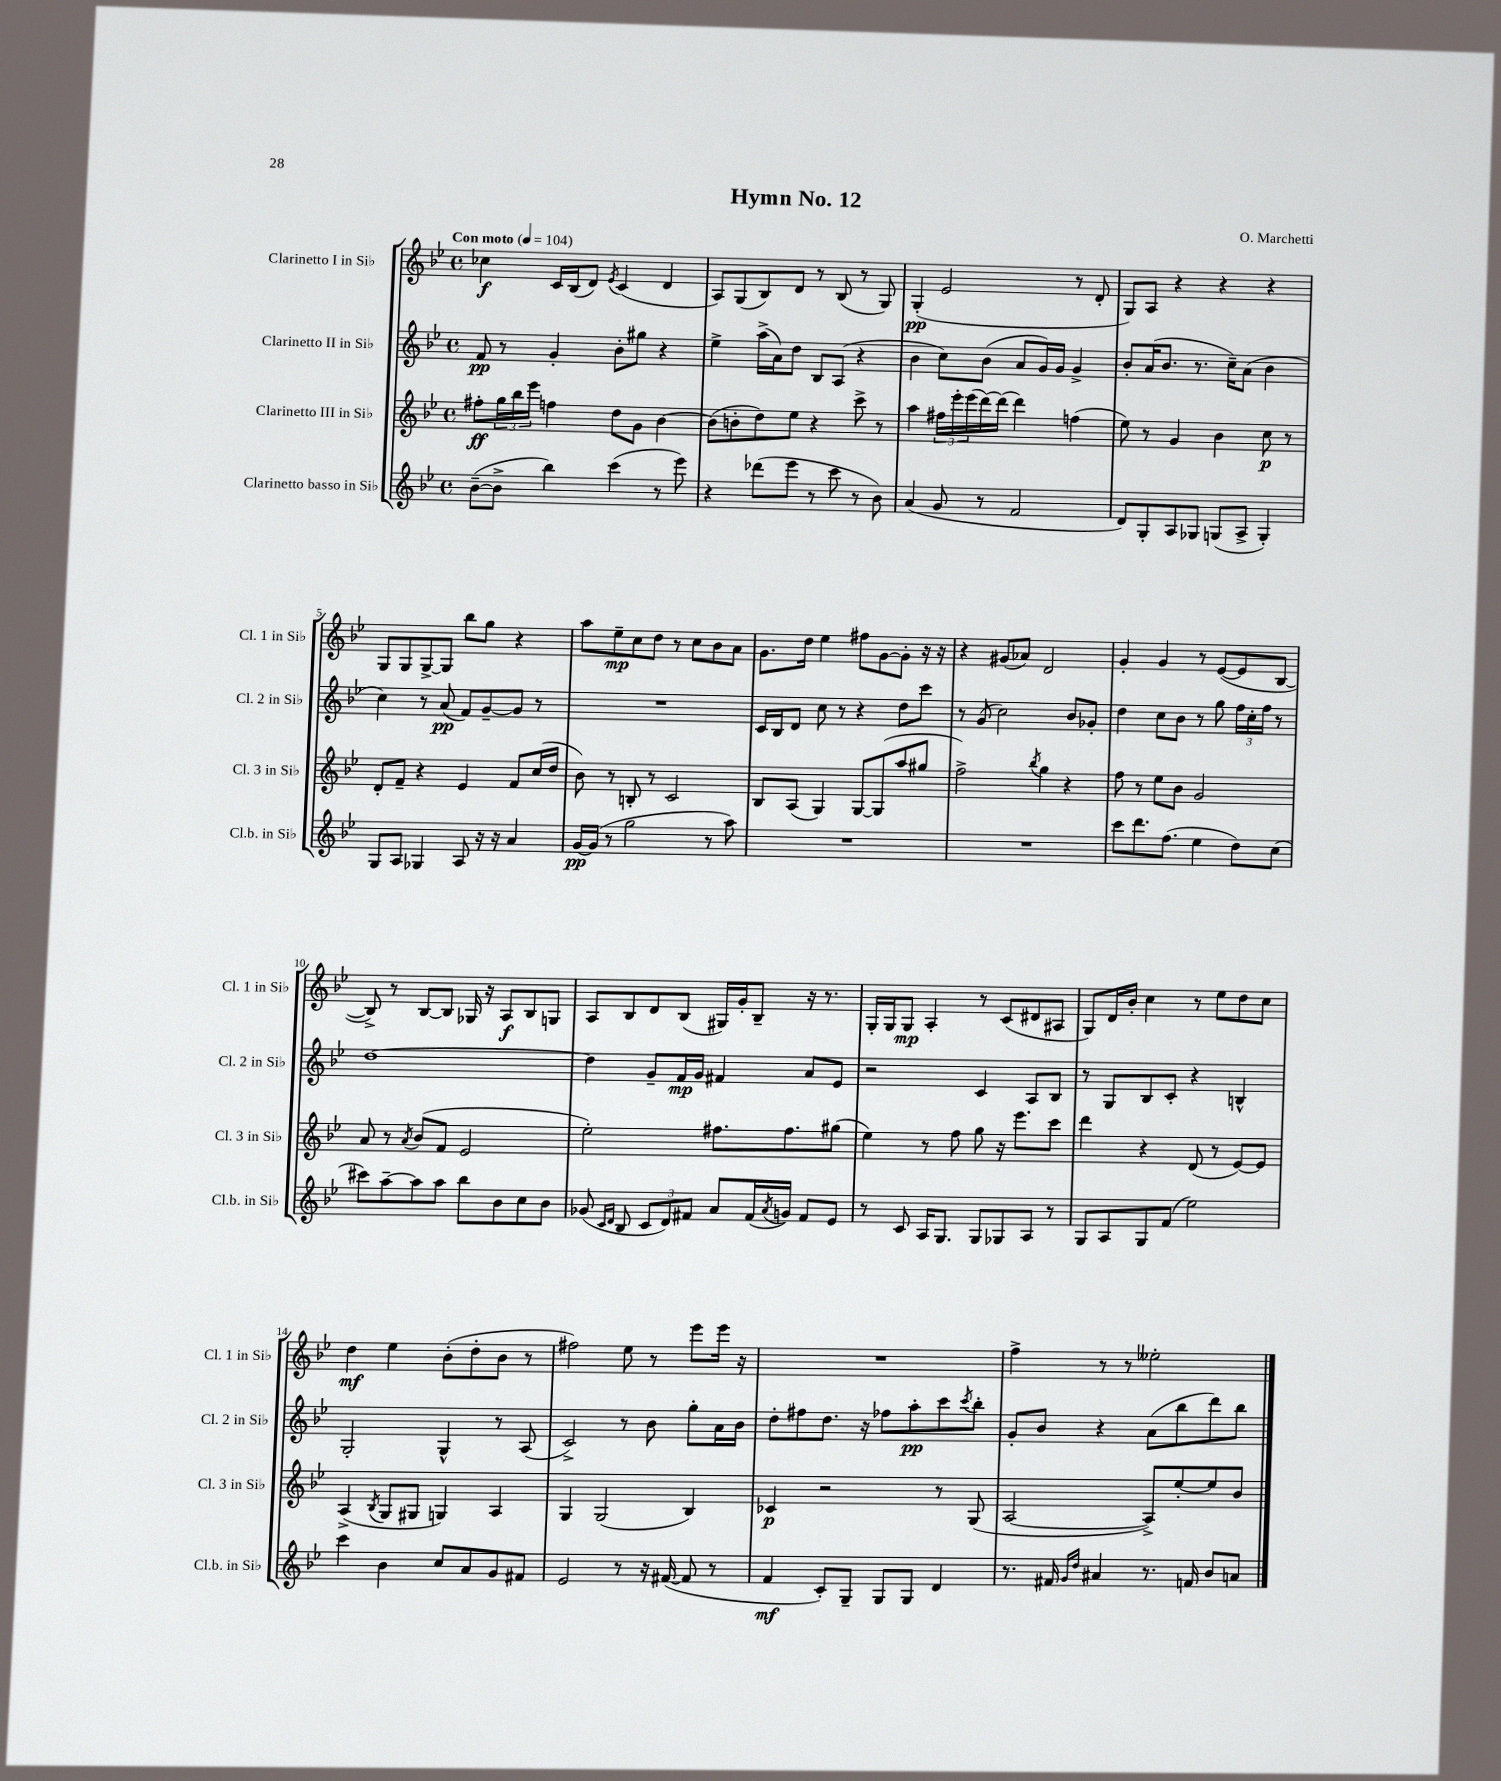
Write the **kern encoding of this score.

**kern	**dynam	**kern	**dynam	**kern	**dynam	**kern	**dynam
*part4	*part4	*part3	*part3	*part2	*part2	*part1	*part1
*staff4	*staff4	*staff3	*staff3	*staff2	*staff2	*staff1	*staff1
*I"Clarinetto basso in Si♭	*	*I"Clarinetto III in Si♭	*	*I"Clarinetto II in Si♭	*	*I"Clarinetto I in Si♭	*
*I'Cl.b. in Si♭	*	*I'Cl. 3 in Si♭	*	*I'Cl. 2 in Si♭	*	*I'Cl. 1 in Si♭	*
*clefG2	*	*clefG2	*	*clefG2	*	*clefG2	*
*k[b-e-]	*	*k[b-e-]	*	*k[b-e-]	*	*k[b-e-]	*
*M4/4	*	*M4/4	*	*M4/4	*	*M4/4	*
*met(c)	*	*met(c)	*	*met(c)	*	*met(c)	*
*MM104	*	*MM104	*	*MM104	*	*MM104	*
=1	=1	=1	=1	=1	=1	=1	=1
!	!	!	!	!	!	!LO:TX:a:B:t=Con moto	!
([8b-~\L	.	8ff#X'\L	ff	8f/	pp	4cc-X\	f
8b-^\J]	.	24gg\L	.	8r	.	.	.
.	.	24bb-\	.	.	.	.	.
.	.	24eee-\JJ	.	.	.	.	.
4bb-\)	.	4ffn\	.	4g'/	.	16c/LL	.
.	.	.	.	.	.	(16B-/J	.
.	.	.	.	.	.	8d/J)	.
.	.	.	.	.	.	8qe-/	.
(4ccc\	.	8dd\L	.	8b-'\L	.	(4c/	.
.	.	8g\J	.	8gg#X\J	.	.	.
8r	.	[4b-\	.	4r	.	4d/	.
8eee-\)	.	.	.	.	.	.	.
=2	=2	=2	=2	=2	=2	=2	=2
4r	.	(8b-\L]	.	4ee-^\	.	8A/L)	.
.	.	8bn'\	.	.	.	(8G/	.
(8ddd-X\L	.	8dd\)	.	(16aa^\LL	.	8B-/)	.
.	.	.	.	16a\J)	.	.	.
8eee-\J	.	8ee-\J	.	8dd\J	.	8d/J	.
8r	.	4r	.	8B-/L	.	8r	.
8ccc\	.	.	.	(8A/J	.	(8B-/	.
8r	.	8ccc^\	.	4r	.	8r	.
8b-\)	.	8r	.	.	.	8G/)	.
=3	=3	=3	=3	=3	=3	=3	=3
(4a/	.	4aa\	.	4b-\	.	(4G'/	pp
8g/	.	24ff#X\LL	.	8cc\L)	.	2e-/	.
.	.	24eee-'\	.	.	.	.	.
.	.	(24eee-\	.	.	.	.	.
8r	.	[16ddd\)	.	(8b-\J	.	.	.
.	.	(16ddd\JJ]	.	.	.	.	.
2f/	.	4ddd\)	.	8a/L	.	.	.
.	.	.	.	16g/L)	.	.	.
.	.	.	.	16g/JJ	.	.	.
.	.	(4ffn\	.	4g^/	.	8r	.
.	.	.	.	.	.	8d'/	.
=4	=4	=4	=4	=4	=4	=4	=4
8d/L)	.	8ee-\)	.	8b-'/L	.	8G/L)	.
8G'/	.	8r	.	(16a/K	.	8A/J	.
.	.	.	.	8.b-/J	.	.	.
8A/	.	4g/	.	.	.	4r	.
8G-X/J	.	.	.	8.r	.	.	.
(8Gn/L	.	4b-\	.	.	.	4r	.
.	.	.	.	16cc~\KL)	.	.	.
8A^/J	.	.	.	(8a\J	.	.	.
4G'/)	.	8cc\	p	4b-\	.	4r	.
.	.	8r	.	.	.	.	.
!!LO:LB:g=z
=5	=5	=5	=5	=5	=5	=5	=5
8G/L	.	8d'/L	.	4cc\)	.	8G/L	.
8A/J	.	8f~/J	.	.	.	8G/	.
4G-X/	.	4r	.	8r	.	[8G^/	.
.	.	.	.	(8a/	pp	8G/J]	.
8A/	.	4e-/	.	8f/L)	.	8bb-\L	.
16r	.	.	.	[8g~/	.	8gg\J	.
16r	.	.	.	.	.	.	.
4a/	.	8f/L	.	8g/J]	.	4r	.
.	.	(16cc/L	.	8r	.	.	.
.	.	16dd/JJ	.	.	.	.	.
=6	=6	=6	=6	=6	=6	=6	=6
[16g/LL	pp	8b-\)	.	1r	.	8aa\L	.
(16g/JJ]	.	.	.	.	.	.	.
8r	.	8r	.	.	.	8ee-~\	mp
2gg\	.	8Bn'/	.	.	.	8cc\	.
.	.	8r	.	.	.	8dd\J	.
.	.	2c/	.	.	.	8r	.
.	.	.	.	.	.	8cc\L	.
8r	.	.	.	.	.	8b-\	.
8aa\)	.	.	.	.	.	8a\J	.
=7	=7	=7	=7	=7	=7	=7	=7
1r	.	8B-/L	.	16c/LL	.	8.g\L	.
.	.	.	.	16B-/J	.	.	.
.	.	(8A/J	.	8d/J	.	.	.
.	.	.	.	.	.	16dd\Jk	.
.	.	4G/)	.	8cc\	.	4ee-\	.
.	.	.	.	8r	.	.	.
.	.	[8G/L	.	4r	.	8ff#X\L	.
.	.	(8G/]	.	.	.	[8g\	.
.	.	8aa/	.	8dd\L	.	8g'\J]	.
.	.	8gg#X/J	.	8ccc\J	.	16r	.
.	.	.	.	.	.	16r	.
=8	=8	=8	=8	=8	=8	=8	=8
1r	.	2ff^\)	.	8r	.	4r	.
.	.	.	.	(8g/	.	.	.
.	.	.	.	2cc\)	.	(8g#X/L	.
.	.	.	.	.	.	8a-X/J)	.
.	.	8qbb-/	.	.	.	.	.
.	.	4gg\	.	.	.	2d/	.
.	.	4r	.	8b-/L	.	.	.
.	.	.	.	8g-X'/J	.	.	.
=9	=9	=9	=9	=9	=9	=9	=9
8ccc\L	.	8ff\	.	4dd\	.	4g'/	.
8.ddd\	.	8r	.	.	.	.	.
.	.	8ee-\L	.	8cc\L	.	4g/	.
(8.ff\J	.	.	.	.	.	.	.
.	.	8b-\J	.	8b-\J	.	.	.
4ee-\	.	2g/	.	8r	.	8r	.
.	.	.	.	8gg\	.	([8e-/L	.
8dd\L)	.	.	.	24ff\LL	.	8e-/]	.
.	.	.	.	24cc'\	.	.	.
.	.	.	.	24ff\JJ	.	.	.
(8cc\J	.	.	.	8r	.	[8B-/J	.
!!LO:LB:g=z
=10	=10	=10	=10	=10	=10	=10	=10
8ccc#X\L)	.	8a/	.	[1dd	.	8B-^/])	.
[8aa~\	.	8r	.	.	.	8r	.
.	.	8qa/	.	.	.	.	.
8aa\]	.	(8b-/L	.	.	.	[8B-/L	.
8aa\J	.	8f/J	.	.	.	8B-/J]	.
8bb-\L	.	2e-/	.	.	.	16G-X/	.
.	.	.	.	.	.	16r	.
8b-\	.	.	.	.	.	8A/L	f
8cc\	.	.	.	.	.	8B-/	.
8b-\J	.	.	.	.	.	8Gn/J	.
=11	=11	=11	=11	=11	=11	=11	=11
(8g-X/	.	2ee-'\)	.	4dd\]	.	8A/L	.
16qqc/LL	.	.	.	.	.	.	.
16qqd/JJ	.	.	.	.	.	.	.
8B-/	.	.	.	.	.	8B-/	.
12c/L	.	.	.	8g~/L	.	8d/	.
12d/)	.	.	.	.	.	.	.
.	.	.	.	16f/L	mp	(8B-/J	.
12f#X/J	.	.	.	.	.	.	.
.	.	.	.	16g/JJ	.	.	.
8a/L	.	8.ff#X\L	.	4f#X/	.	16G#X/LL)	.
.	.	.	.	.	.	16g'/J	.
(16f#/L	.	.	.	.	.	8B-~/J	.
8qa/	.	.	.	.	.	.	.
16gn/JJ)	.	8.ff#\	.	.	.	.	.
8f#/L	.	.	.	8a/L	.	16r	.
.	.	.	.	.	.	8.r	.
8e-/J	.	(8gg#X\J	.	8e-/J	.	.	.
=12	=12	=12	=12	=12	=12	=12	=12
8r	.	4ee-\)	.	2r	.	16G'/LL	.
.	.	.	.	.	.	16G/J	.
8c/	.	.	.	.	.	8G/J	mp
16A/KL	.	8r	.	.	.	4A'/	.
8.G/J	.	.	.	.	.	.	.
.	.	8ff\	.	.	.	.	.
8G/L	.	8gg\	.	4c/	.	8r	.
8G-X/	.	16r	.	.	.	(8c/L	.
.	.	8.eee-\L	.	.	.	.	.
8A/J	.	.	.	8A/L	.	8d#X/	.
8r	.	8ccc\J	.	8B-/J	.	8A#X/J	.
=13	=13	=13	=13	=13	=13	=13	=13
8G/L	.	4ddd\	.	8r	.	8G/L)	.
8A/	.	.	.	8G/L	.	16d/L	.
.	.	.	.	.	.	16b-'/JJ	.
8G/	.	4r	.	8B-/	.	4cc\	.
(8f/J	.	.	.	8c'/J	.	.	.
2ee-\)	.	(8d/	.	4r	.	8r	.
.	.	8r	.	.	.	8ee-\L	.
.	.	[8e-/L)	.	4Bn^^/	.	8dd\	.
.	.	8e-/J]	.	.	.	8cc\J	.
!!LO:LB:g=z
=14	=14	=14	=14	=14	=14	=14	=14
4ccc\	.	(4A^/	.	2G'/	.	4dd\	mf
.	.	8qB-/	.	.	.	.	.
4b-\	.	8G/L	.	.	.	4ee-\	.
.	.	8G#X/J	.	.	.	.	.
8cc/L	.	4Gn/)	.	4G^^/	.	(8b-'\L	.
8a/	.	.	.	.	.	8dd'\	.
8g/	.	4A/	.	8r	.	8b-\J	.
8f#X/J	.	.	.	(8A/	.	8r	.
=15	=15	=15	=15	=15	=15	=15	=15
2e-/	.	4G/	.	2c^/)	.	2ff#X\)	.
.	.	(2G/	.	.	.	.	.
8r	.	.	.	8r	.	8ee-\	.
16r	.	.	.	8b-\	.	8r	.
([16f#X/	.	.	.	.	.	.	.
8f#/]	.	4B-/)	.	8gg'\L	.	8eee-\L	.
8r	.	.	.	16a\L	.	16eee-\Jk	.
.	.	.	.	16b-\JJ	.	16r	.
=16	=16	=16	=16	=16	=16	=16	=16
4f/	mf	4c-X/	p	8dd'\L	.	1r	.
.	.	.	.	8ff#X\	.	.	.
8c'/L)	.	2r	.	8.dd\J	.	.	.
8G~/J	.	.	.	.	.	.	.
.	.	.	.	16r	.	.	.
8G/L	.	.	.	8ff-X\L	.	.	.
8G/J	.	.	.	8aa'\	pp	.	.
4d/	.	8r	.	8ccc\	.	.	.
.	.	.	.	8qccc/	.	.	.
.	.	(8G/	.	8bb-'\J	.	.	.
=17	=17	=17	=17	=17	=17	=17	=17
8.r	.	[2A/	.	8g'/L	.	4ff^\	.
.	.	.	.	8b-/J	.	.	.
16f#X/	.	.	.	.	.	.	.
16qqg/LL	.	.	.	.	.	.	.
16qqdd/JJ	.	.	.	.	.	.	.
4a#X/	.	.	.	4r	.	8r	.
.	.	.	.	.	.	8r	.
8.r	.	8A^/L])	.	(8a\L	.	2ee--X'\	.
.	.	[8ee-'/	.	8bb-\	.	.	.
16fn/	.	.	.	.	.	.	.
8b-/L	.	8ee-/]	.	8ddd\)	.	.	.
8an/J	.	8b-/J	.	8bb-\J	.	.	.
==	==	==	==	==	==	==	==
*-	*-	*-	*-	*-	*-	*-	*-
